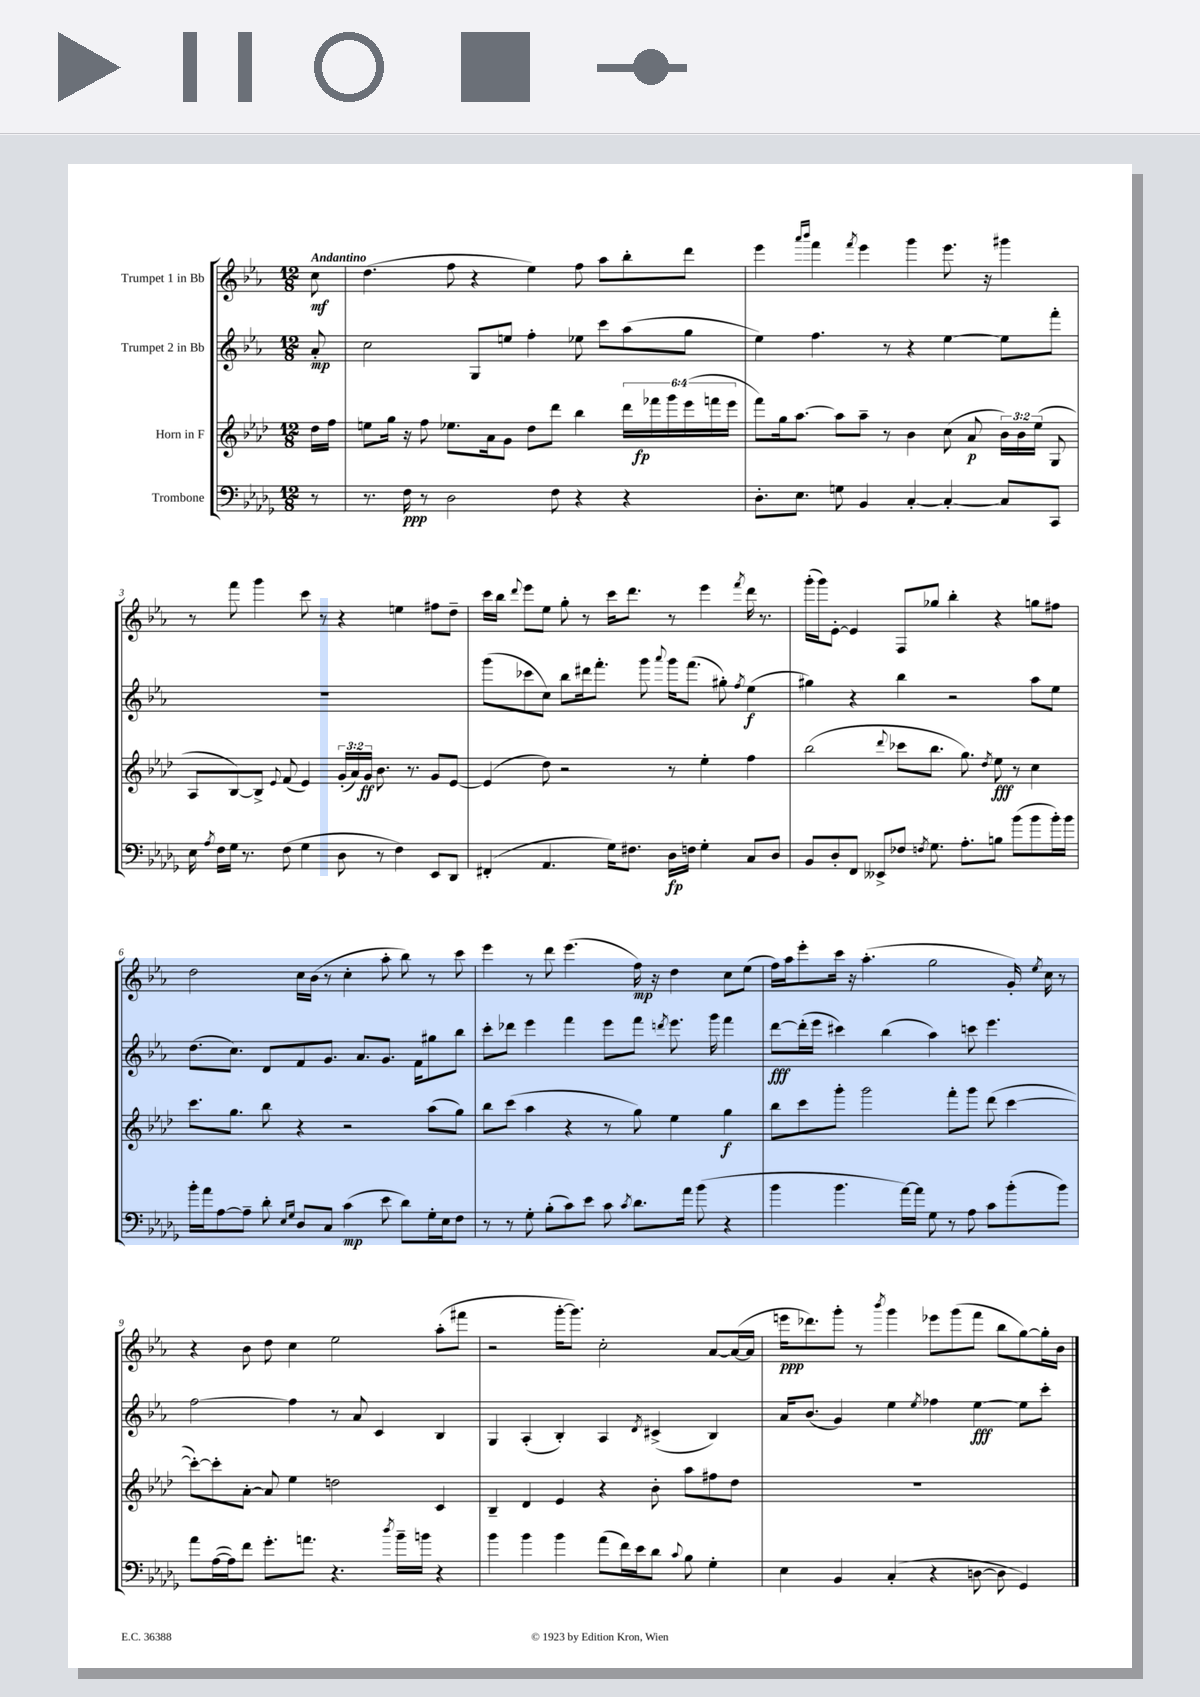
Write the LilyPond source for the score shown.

<<
\new StaffGroup <<
\new Staff = "s0" \with { instrumentName = "Trumpet 1 in Bb" } {
    \clef treble \key ees \major \numericTimeSignature \time 12/8 \partial 8 \tempo "Andantino"
    \autoBeamOff c''8\mf |
    d''4.( f''8 r4 ees''4) f''8 aes''8[ bes''8-. d'''8] |
    ees'''4 \grace { aes'''16[ bes'''16] } f'''4 \acciaccatura { f'''8 } ees'''4 g'''4 ees'''8. r16 gis'''4 |
    r8 f'''8 g'''4 c'''8 r8 r4 e''4 fis''8[ d''8]-- |
    c'''16[ bes''16] \appoggiatura { d'''8 } ees'''8[ ees''8] g''8-. r8 c'''16[ d'''8.] r8 ees'''4 \acciaccatura { f'''8 } d'''16 r8. |
    g'''16[-.( g'''16) ees'8]~-. ees'4 f8[ ges''8] bes''4-. r4 g''8[ fis''8] |
    d''2 c''16[ bes'16]( r8 c''4-. aes''8-. bes''8) r8 c'''8 |
    ees'''4 r8 d'''8 ees'''4.( f''16\mp) r16 d''4 c''8[ ees''8]( |
    f''16[) aes''16 ees'''8-. c'''16] r16 aes''4.-.( g''2 g'16-.) \acciaccatura { ees''8 } c''16 r8 |
    r4 bes'8 d''8 c''4 ees''2 aes''8[-.( fis'''8] |
    r2 g'''16[~-. g'''8.]) c''2-. aes'8[~ aes'16~( aes'16] |
    e'''16[\ppp des'''8.) g'''8]-. r8 \acciaccatura { bes'''8 } g'''4 ees'''8[ g'''8( f'''8] bes''8[ g''8~) g''16-. bes'16] \bar "|." |
}
\new Staff = "s1" \with { instrumentName = "Trumpet 2 in Bb" } {
    \clef treble \key ees \major \numericTimeSignature \time 12/8 \partial 8
    \autoBeamOff aes'8-.\mp |
    c''2 g8[ e''8] f''4-. ees''8 c'''8[ aes''8( g''8] |
    ees''4) f''4. r8 r4 ees''4~ ees''8[ f'''8]-. |
    R1. |
    g'''8[( ces'''8 c''8]) bes''8[ dis'''16 f'''8.]-. g'''8 \appoggiatura { aes'''8 } g'''16[ f'''8.]( gis''8-.) \acciaccatura { f''8 } ees''4\f( |
    gis''4) r4 bes''4 r2 aes''8[ ees''8] |
    d''8.[( c''8.]) d'8[ f'8 g'8.] aes'8.[ g'8.] f'16[ gis''8 bes''8] |
    c'''8[-. des'''8] ees'''4 f'''4 ees'''8[ f'''8] \acciaccatura { d'''8 } ees'''8. g'''16 f'''4 |
    d'''8[~\fff d'''16-.( ees'''16] cis'''4) bes''4( aes''4) c'''8 ees'''4. |
    f''2~ f''4 r8 aes'8 c'4 bes4 |
    g4 aes4-.( bes4-.) aes4 \acciaccatura { d'8 } cis'4->( bes4) |
    aes'16[ bes'8.]( g'4) ees''4 \acciaccatura { ees''8 } fes''4 ees''4~\fff ees''8[ c'''8]-. \bar "|." |
}
\new Staff = "s2" \with { instrumentName = "Horn in F" } {
    \clef treble \key aes \major \numericTimeSignature \time 12/8 \override Staff.TupletNumber.text = #tuplet-number::calc-fraction-text \partial 8
    \autoBeamOff des''16[ f''16] |
    e''8[ g''16] r16 f''8 ees''8.[ aes'16 g'8] des''8[ des'''8] bes''4 \tuplet 6/4 { des'''16[ fes'''16\fp g'''16 ees'''16( f'''16 ees'''16] } |
    f'''8[) g''16 aes''8.]~ aes''8[ aes''8]-- r8 bes'4 c''8( aes'8\p \tuplet 3/2 { bes'16[) bes'16 ees''16]( } g8 |
    aes8[ bes8~) bes8]-> \appoggiatura { ees'8 } f'8( ees'4) \tuplet 3/2 { g'16[-.( aes'16) g'16]\ff } bes'8. r8. g'8[ ees'8]~ |
    ees'4( des''8) r2 r8 ees''4-. f''4 |
    bes''2( \appoggiatura { des'''8 } ces'''8[ bes''8.] g''8.) \acciaccatura { des''8 } ees''8\fff r8 c''4 |
    c'''8.[ g''8.] bes''8 r4 r2 aes''8[( g''8]) |
    bes''8[ c'''8]( aes''4 r4 r8 g''8) ees''4 g''4\f |
    bes''8[ c'''8 g'''8]-. g'''2 f'''8[-. g'''8] des'''8( c'''4~ |
    c'''8[~-.) c'''8-. aes'8]~-. aes'8 ees''4 d''2 c'4 |
    bes4-- des'4 ees'4 r4 bes'8-. aes''8[ fis''8 des''8] |
    R1. \bar "|." |
}
\new Staff = "s3" \with { instrumentName = "Trombone" } {
    \clef bass \key des \major \numericTimeSignature \time 12/8 \partial 8
    \autoBeamOff r8 |
    r8. f16\ppp r8 des2 f8 r4 r4 |
    des8.[-. ees8.] g8 bes,4 c4~-. c4~-. c8[ c,8] |
    ees16 \acciaccatura { aes8 } f16[ ges16] r8. f8( ges4 des8 r8 f4) ees,8[ des,8] |
    fis,4-.( aes,4. ges16[) fis8.] des16[\fp f16] ges4-. c8[ des8] |
    bes,8[ des8-. f,8] eeses,8[-> fes8] \acciaccatura { f8 } ges8. aes8.[-. b8] bes'8[( bes'8 bes'16-.) bes'16] |
    bes'16[-. aes'16 aes8~ aes8]-- des'8-. \grace { ees16[ ges16] } des8[ c8] c'4\mp( ees'8 des'8[) ges16-. ees16 f8] |
    r8 r8 ges8-. bes8[-.( c'8) ees'8] c'8 \acciaccatura { c'8 } des'8.[ aes'16] bes'8( r4 |
    bes'4 bes'4. aes'16[~) aes'16] ges8 r8 aes8 c'8[ bes'8-.( bes'8]) |
    aes'8[ aes16~( aes16) f'8] ges'8.[-. a'8.] r4. \acciaccatura { des''8 } bes'16[-- b'16] r4 |
    bes'4 bes'4 bes'4 aes'8[( f'16) ees'16 des'8] \appoggiatura { c'8 } bes8 ges4-. |
    ees4 bes,4 c4-.( r4 d8~ d8 ges,4) \bar "|." |
}
>>
>>
